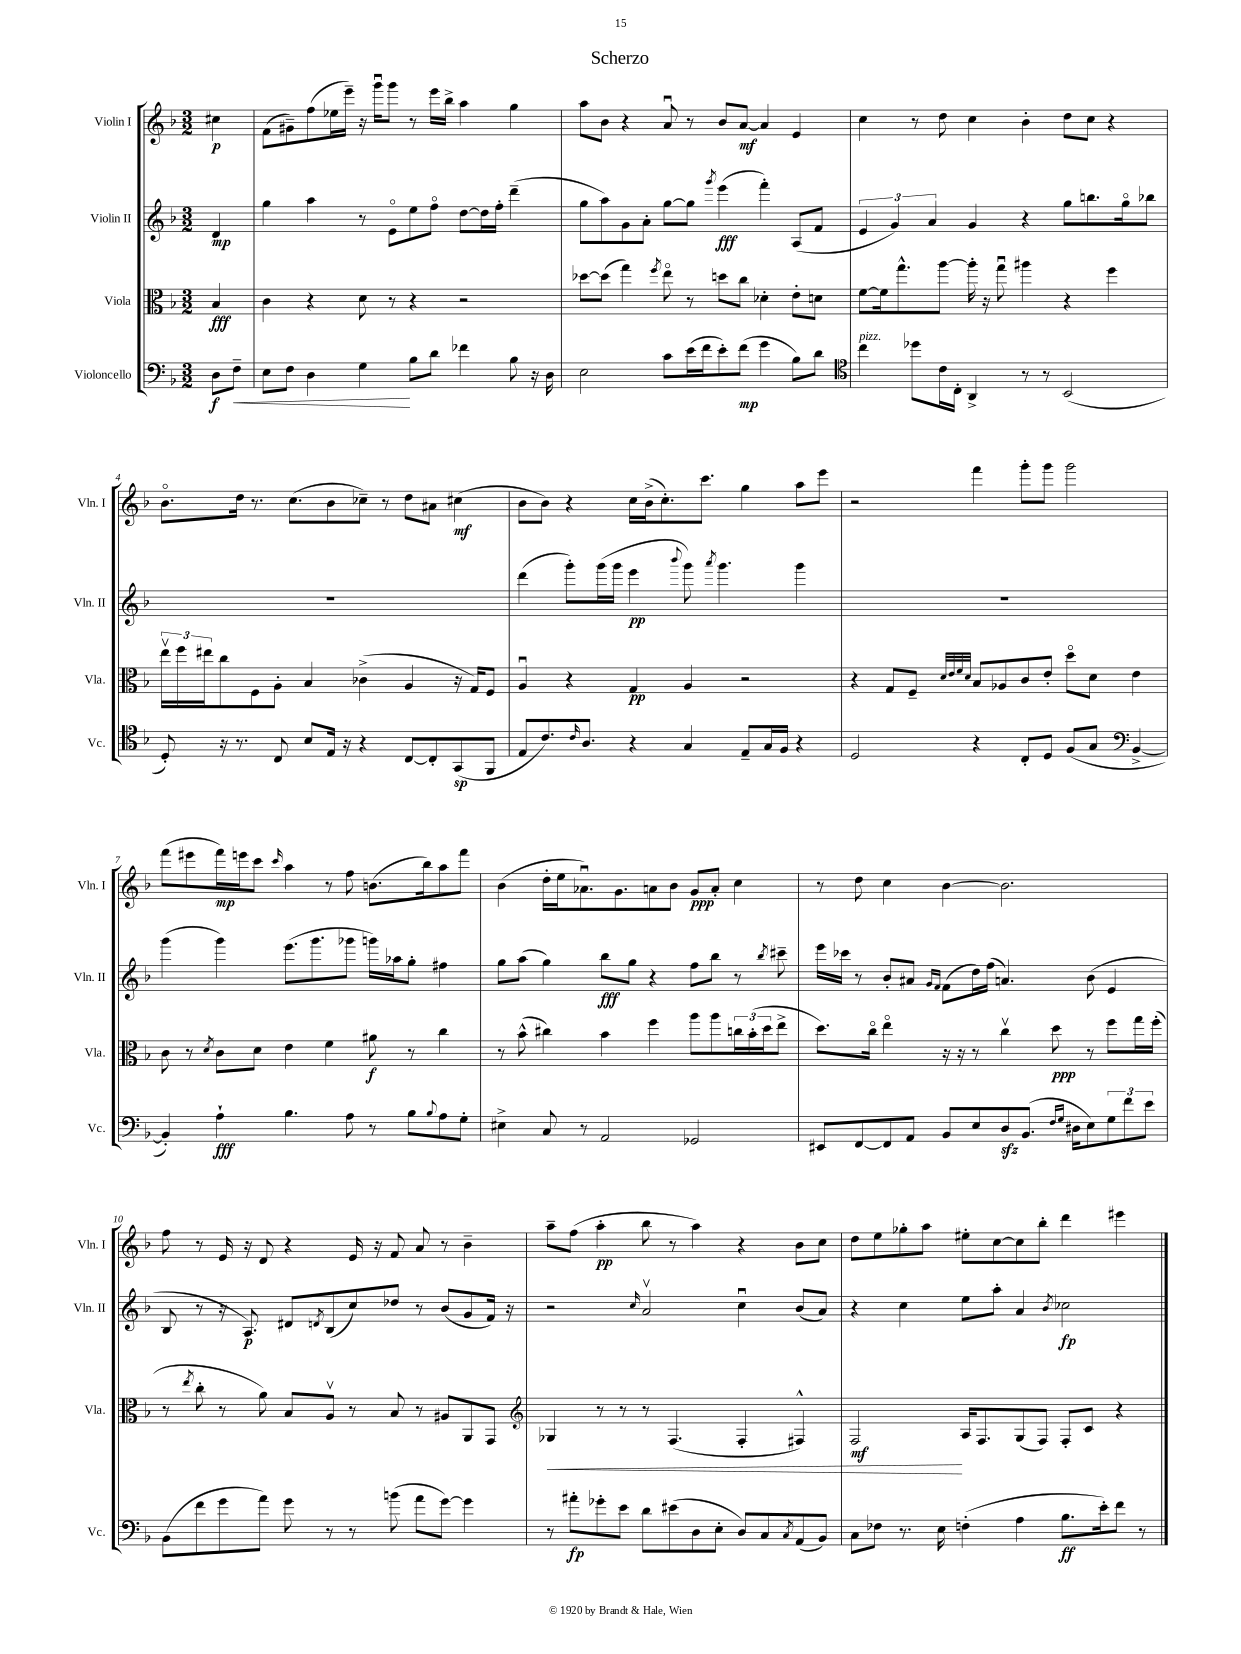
\header { title = "Scherzo" }
<<
\new StaffGroup <<
\new Staff = "s0" \with { instrumentName = "Violin I" shortInstrumentName = "Vln. I" } {
    \clef treble \key f \major \numericTimeSignature \time 3/2 \partial 4
    cis''4\p |
    f'8( gis'8--) f''8( ees''16 e'''16--) r16 g'''16\downbow g'''8 r8 e'''16 bes''16-> a''4 g''4 |
    a''8 bes'8 r4 a'8\downbow r8 bes'8 a'8~\mf a'4 e'4 |
    c''4 r8 d''8 c''4 bes'4-. d''8 c''8 r4 |
    bes'8.\flageolet d''16 r8. c''8.( bes'8 ces''8--) r8 d''8 ais'8 cis''4\mf( |
    bes'8 bes'8) r4 c''16 bes'16->( c''8.-.) c'''8. g''4 a''8 e'''8 |
    r2 f'''4 g'''8-. g'''8 g'''2 |
    f'''8( eis'''8 f'''16\mp) e'''16 c'''8 \grace { c'''16 } a''4 r8 f''8 b'8.( bes''16) a''8 f'''8 |
    bes'4( d''16-. e''16 aes'8.\downbow) g'8. a'8 bes'8 g'8\ppp a'8-. c''4 |
    r8 d''8 c''4 bes'4~ bes'2. |
    f''8 r8 e'16 r16 d'8 r4 e'16 r16 f'8 a'8 r8 bes'4-- |
    a''8-- f''8( a''4-.\pp bes''8 r8 a''4) r4 bes'8 c''8 |
    d''8 e''8 ges''8-. a''8 eis''8-. c''8~ c''8 bes''8-. d'''4 eis'''4 \bar "|." |
}
\new Staff = "s1" \with { instrumentName = "Violin II" shortInstrumentName = "Vln. II" } {
    \clef treble \key f \major \numericTimeSignature \time 3/2 \partial 4
    d'4\mp |
    g''4 a''4 r8 e'8\flageolet e''8 f''8\flageolet d''8~ d''16 f''16-. d'''4--( |
    g''8 a''8) g'8 a'8-. g''8~ g''8 \acciaccatura { g'''8 } e'''4\fff( f'''4-.) a8( f'8 |
    \tuplet 3/2 { e'4 g'4) a'4 } g'4 r4 g''8 b''8. g''16\flageolet bes''8 |
    R1. |
    d'''4( g'''8-.) g'''16( g'''16 e'''4\pp \appoggiatura { bes'''8 } g'''8) \acciaccatura { a'''8 } g'''4. g'''4 |
    R1. |
    g'''4( g'''4) e'''8.( g'''8. ges'''8 g'''16) aes''16 g''8-. fis''4 |
    g''8 a''8( g''4) bes''8\fff g''8 r4 f''8 bes''8 r8 \acciaccatura { bes''8 } cis'''8-- |
    e'''16 ces'''16 r8 bes'8-. ais'8 \grace { g'16 f'16 } f'8( d''16) f''16( a'4.) bes'8( e'4 |
    bes8 r8 r16 a8.\p) dis'8 \acciaccatura { d'8 } bes8( c''8) des''8 r8 bes'8( g'8 f'16) r16 |
    r2 \grace { c''16 } a'2\upbow c''4\downbow bes'8( a'8) |
    r4 c''4 e''8 a''8-. a'4 \acciaccatura { bes'8 } ces''2\fp \bar "|." |
}
\new Staff = "s2" \with { instrumentName = "Viola" shortInstrumentName = "Vla." } {
    \clef alto \key f \major \numericTimeSignature \time 3/2 \partial 4
    bes4\fff |
    c'4 r4 d'8 r8 r4 r2 |
    des''8~ des''8( g''4) \acciaccatura { f''8 } e''8\flageolet r8 d''8 c''8 des'4-. e'8-. d'8 |
    f'8~ f'16 g''8.-^ a''8~ a''16-. r16 g''8\downbow ais''4 r4 f''4 |
    \tuplet 3/2 { e''16\upbow f''16 eis''16 } c''8 f8 a8-. bes4 ces'4->( a4 r16 g16) f8 |
    a4\downbow r4 g4\pp a4 r2 |
    r4 g8 f8-- \grace { d'32 e'32 f'32 d'32 } bes8 aes8 c'8 e'8-. d''8\flageolet d'8 e'4 |
    c'8 r8 \acciaccatura { d'8 } c'8 d'8 e'4 f'4 ais'8\f r8 c''4 |
    r8 bes'8-^( cis''4) bes'4 f''4 a''8 a''8 \tuplet 3/2 { c''16 bes'16-.( d''16 } e''8-> |
    d''8.) c''16\flageolet e''4\flageolet r16 r16 r8 c''4\upbow d''8\ppp r8 f''8 g''16 f''16-.( |
    r8 \acciaccatura { e''8 } c''8-. r8 a'8) bes8 a8\upbow r8 bes8 r8 ais8 a,8 g,8 |
    \clef treble ges4\< r8 r8 r8 f4.( f4-. fis4-^) |
    f2\mf\! a16 f8. g8( f8) f8-. c'8 r4 \bar "|." |
}
\new Staff = "s3" \with { instrumentName = "Violoncello" shortInstrumentName = "Vc." } {
    \clef bass \key f \major \numericTimeSignature \time 3/2 \partial 4
    d8\f f8--\< |
    e8 f8 d4 g4\! bes8 d'8 fes'4 bes8 r16 d16 |
    e2 c'8 e'16( f'16 e'8-.) f'8\mp( g'4 bes8) d'8 |
    \clef tenor c''4^\markup { \italic "pizz." } des''8 c'16 c16-. a,4-> r8 r8 bes,2( |
    d8-.) r16 r8. c8 bes8 e16 r16 r4 c8~ c8-. g,8\sp( f,8 |
    e8 c'8.) \grace { c'16 } a8. r4 g4 e8-- g16 f16 r4 |
    d2 r4 c8-. d8 f8( g8 \clef bass bes,4~-> |
    bes,4-.) a4-!\fff bes4. a8 r8 bes8 \appoggiatura { bes8 } a8 g8-. |
    eis4-> c8 r8 a,2 ges,2 |
    eis,8 f,8~ f,8 a,8 bes,8 e8 d8\sfz bes,8.( \grace { f16 g16 } dis16 e8) \tuplet 3/2 { g8 f'8 e'8 } |
    bes,8( f'8 g'8 a'8) g'8 r8 r8 b'8( a'8 g'8~) g'4 |
    r8 ais'8-.\fp ges'8-. e'8 d'8 eis'8( d8 e8-. d8) c8 \acciaccatura { c8 } a,8( bes,8) |
    c8 fes8 r8. e16 f4-.( a4 bes8.\ff e'16-.) f'8 r8 \bar "|." |
}
>>
>>
